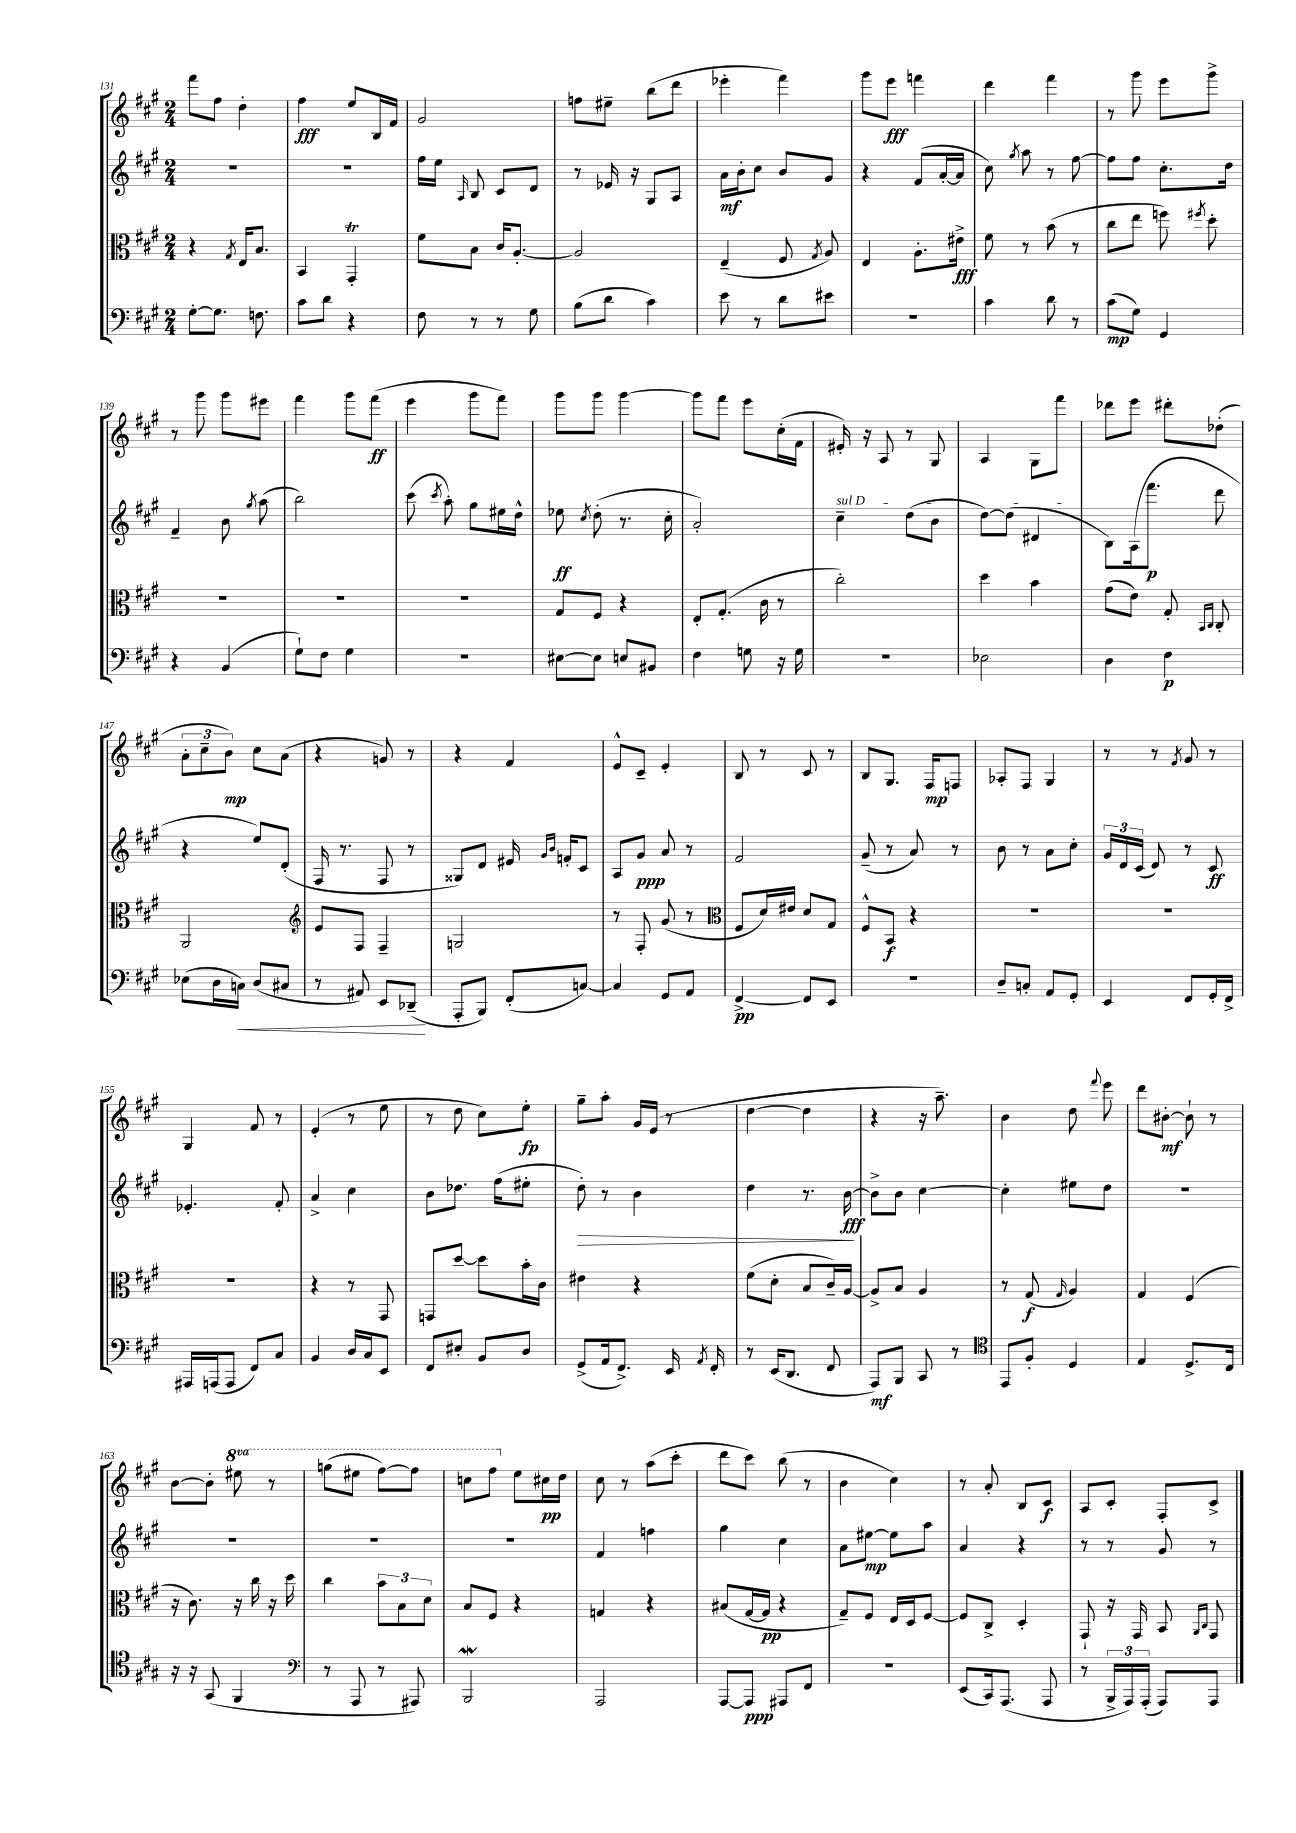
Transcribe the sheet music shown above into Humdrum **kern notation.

**kern	**dynam	**kern	**dynam	**kern	**dynam	**kern	**dynam
*part4	*part4	*part3	*part3	*part2	*part2	*part1	*part1
*staff4	*staff4	*staff3	*staff3	*staff2	*staff2	*staff1	*staff1
*clefF4	*	*clefC3	*	*clefG2	*	*clefG2	*
*k[f#c#g#]	*	*k[f#c#g#]	*	*k[f#c#g#]	*	*k[f#c#g#]	*
*M2/4	*	*M2/4	*	*M2/4	*	*M2/4	*
=131	=131	=131	=131	=131	=131	=131	=131
[8G#'\L	.	4r	.	2r	.	8fff#\L	.
8.G#\J]	.	.	.	.	.	8ff#\J	.
.	.	8qG#/	.	.	.	.	.
.	.	16E/KL	.	.	.	4dd'\	.
8.Fn\	.	8.B/J	.	.	.	.	.
=132	=132	=132	=132	=132	=132	=132	=132
8c#\L	.	4BB/	.	2r	.	4ff#\	fff
8d\J	.	.	.	.	.	.	.
4r	.	4GG#t'/	.	.	.	8ee/L	.
.	.	.	.	.	.	16B/L	.
.	.	.	.	.	.	16f#/JJ	.
=133	=133	=133	=133	=133	=133	=133	=133
8F#\	.	8f#\L	.	16ff#\LL	.	2g#/	.
.	.	.	.	16ee\JJ	.	.	.
.	.	.	.	16qqA/	.	.	.
8r	.	8B\J	.	8B/	.	.	.
8r	.	16c#/KL	.	8c#/L	.	.	.
.	.	[8.A'/J	.	.	.	.	.
8G#\	.	.	.	8d/J	.	.	.
=134	=134	=134	=134	=134	=134	=134	=134
(8B\L	.	2A/]	.	8r	.	8ffn\L	.
8d\J	.	.	.	16e-X/	.	8ee#X~\J	.
.	.	.	.	16r	.	.	.
4c#\)	.	.	.	8G#/L	.	(8bb\L	.
.	.	.	.	8A/J	.	8ddd\J	.
=135	=135	=135	=135	=135	=135	=135	=135
8e\	.	(4E~/	.	16a\LL	mf	4eee-X'\	.
.	.	.	.	16b'\J	.	.	.
8r	.	.	.	8cc#\J	.	.	.
8d\L	.	8F#/	.	8b/L	.	4fff#\)	.
.	.	8qG#/	.	.	.	.	.
8e#X\J	.	8A/)	.	8g#/J	.	.	.
=136	=136	=136	=136	=136	=136	=136	=136
2r	.	4E/	.	4r	.	8ggg#\L	.
.	.	.	.	.	.	8eee\J	fff
.	.	8.A'\L	.	(8f#/L	.	4fffn\	.
.	.	.	.	[16a'/L	.	.	.
.	.	16e#X^\Jk	fff	16a/JJ]	.	.	.
=137	=137	=137	=137	=137	=137	=137	=137
4c#\	.	8f#\	.	8cc#\)	.	4ddd\	.
.	.	.	.	8qgg#/	.	.	.
.	.	8r	.	8aa\	.	.	.
8d\	.	(8b\	.	8r	.	4fff#\	.
8r	.	8r	.	[8ff#\	.	.	.
=138	=138	=138	=138	=138	=138	=138	=138
(8c#\L	mp	8cc#\L	.	8ff#\L]	.	8r	.
8G#\J)	.	8ee\J	.	8ff#\J	.	8ggg#\	.
4GG#/	.	8ffn\)	.	8.cc#'\L	.	8eee\L	.
.	.	8qff#X/	.	.	.	.	.
.	.	8dd'\	.	.	.	8ggg#^\J	.
.	.	.	.	16dd\Jk	.	.	.
!!LO:LB:g=z
=139	=139	=139	=139	=139	=139	=139	=139
4r	.	2r	.	4f#~/	.	8r	.
.	.	.	.	.	.	8ggg#\	.
(4BB/	.	.	.	8b\	.	8ggg#\L	.
.	.	.	.	8qgg#/	.	.	.
.	.	.	.	(8aa\	.	8eee#X\J	.
=140	=140	=140	=140	=140	=140	=140	=140
8G#`\L)	.	2r	.	2bb\)	.	4fff#\	.
8F#\J	.	.	.	.	.	.	.
4G#\	.	.	.	.	.	8ggg#\L	.
.	.	.	.	.	.	(8fff#\J	ff
=141	=141	=141	=141	=141	=141	=141	=141
2r	.	2r	.	(8ccc#\	.	4eee\	.
.	.	.	.	8qccc#/	.	.	.
.	.	.	.	8aa'\)	.	.	.
.	.	.	.	8gg#\L	.	8ggg#\L	.
.	.	.	.	16ee#X\L	.	8fff#\J)	.
.	.	.	.	16dd^^\JJ	.	.	.
=142	=142	=142	=142	=142	=142	=142	=142
[8E#X\L	.	8G#/L	.	8ee-X\	ff	8ggg#\L	.
.	.	.	.	8qcc#/	.	.	.
8E#\J]	.	8F#/J	.	(8dd'\	.	8ggg#\J	.
8En/L	.	4r	.	8.r	.	[4ggg#\	.
8BB#X/J	.	.	.	.	.	.	.
.	.	.	.	16cc#'\	.	.	.
=143	=143	=143	=143	=143	=143	=143	=143
4F#\	.	8E'/L	.	2a'/)	.	8ggg#\L]	.
.	.	(8.G#'/J	.	.	.	8fff#\J	.
8Gn\	.	.	.	.	.	8eee\L	.
.	.	16c#\	.	.	.	.	.
16r	.	8r	.	.	.	(16cc#'\L	.
16G\	.	.	.	.	.	16f#\JJ	.
=144	=144	=144	=144	=144	=144	=144	=144
!	!	!	!	!LO:TX:a:i:t=sul D	!	!	!
2r	.	2cc#'\)	.	4cc#~\	.	16e#X'/)	.
.	.	.	.	.	.	16r	.
.	.	.	.	.	.	8A/	.
.	.	.	.	(8dd\L	.	8r	.
.	.	.	.	8b\J	.	8G#/	.
=145	=145	=145	=145	=145	=145	=145	=145
2E-X\	.	4dd\	.	[8dd\L)	.	4A/	.
.	.	.	.	(8dd\J]	.	.	.
.	.	4b\	.	4d#X/	.	8G#\L	.
.	.	.	.	.	.	8fff#\J	.
=146	=146	=146	=146	=146	=146	=146	=146
4D\	.	(8g#\L	.	8B\L)	.	8ddd-X\L	.
.	.	8e\J)	.	(16A\k	.	8eee\J	.
.	.	.	.	8.fff#\J	p	.	.
4F#\	p	8G#'/	.	.	.	8ddd#X'\L	.
.	.	16qqBB/LL	.	.	.	.	.
.	.	16qqC#/JJ	.	.	.	.	.
.	.	8C#'/	.	8ddd\	.	(8dd-X'\J	.
!!LO:LB:g=z
=147	=147	=147	=147	=147	=147	=147	=147
(8E-X\L	.	2AA/	.	4r	.	12a'\L	.
.	.	.	.	.	.	12cc#~\	.
16D\L	.	.	.	.	.	.	.
.	.	.	.	.	.	12b\J)	mp
!	!LO:HP:b	!	!	!	!	!	!
16Cn\JJ)	<	.	.	.	.	.	.
(8D/L	.	.	.	8ee/L)	.	8cc#\L	.
8C#X/J	.	.	.	(8d'/J	.	(8a\J	.
=148	=148	=148	=148	=148	=148	=148	=148
*	*	*clefG2	*	*	*	*	*
8r	.	8e/L	.	16F#/	.	4r	.
.	.	.	.	8.r	.	.	.
8AA#X/)	.	8F#/J	.	.	.	.	.
8EE/L	.	4F#~/	.	8F#/	.	8gn/)	.
(8DD-X~/J	.	.	.	8r	.	8r	.
.	[	.	.	.	.	.	.
=149	=149	=149	=149	=149	=149	=149	=149
8AAA'/L	.	2Gn/	.	8G##X/L)	.	4r	.
8BBB/J)	.	.	.	8d/J	.	.	.
(8FF#'/L	.	.	.	16e#X/	.	4f#/	.
.	.	.	.	16qqg#/LL	.	.	.
.	.	.	.	16qqb/JJ	.	.	.
.	.	.	.	16fn'/KL	.	.	.
[8Cn/J)	.	.	.	8c#/J	.	.	.
=150	=150	=150	=150	=150	=150	=150	=150
4C/]	.	8r	.	8A/L	.	8e^^/L	.
.	.	8F#'/	.	8g#/J	ppp	8c#~/J	.
8GG#/L	.	(8g#/	.	8a/	.	4e'/	.
8AA/J	.	8r	.	8r	.	.	.
=151	=151	=151	=151	=151	=151	=151	=151
*	*	*clefC3	*	*	*	*	*
[4FF#^/	pp	8F#/L	.	2f#/	.	8B/	.
.	.	16d/L)	.	.	.	8r	.
.	.	16e#X/JJ	.	.	.	.	.
8FF#/L]	.	8d/L	.	.	.	8c#/	.
8EE/J	.	8G#/J	.	.	.	8r	.
=152	=152	=152	=152	=152	=152	=152	=152
2r	.	8F#^^/L	.	(8g#~/	.	8B/L	.
.	.	8BB/J	f	8r	.	8.G#/J	.
.	.	4r	.	8a/)	.	.	.
.	.	.	.	.	.	16F#/KL	mp
.	.	.	.	8r	.	8Fn/J	.
=153	=153	=153	=153	=153	=153	=153	=153
8D~/L	.	2r	.	8b\	.	8A-X'/L	.
8Cn'/J	.	.	.	8r	.	8F#/J	.
8AA/L	.	.	.	8a\L	.	4G#/	.
8GG#'/J	.	.	.	8cc#'\J	.	.	.
=154	=154	=154	=154	=154	=154	=154	=154
4EE/	.	2r	.	24g#/LL	.	8r	.
.	.	.	.	24d/	.	.	.
.	.	.	.	(24c#/JJ	.	.	.
.	.	.	.	8d/)	.	8r	.
.	.	.	.	.	.	8qf#/	.
8FF#/L	.	.	.	8r	.	8g#/	.
16GG#'/L	.	.	.	8c#/	ff	8r	.
16FF#^/JJ	.	.	.	.	.	.	.
!!LO:LB:g=z
=155	=155	=155	=155	=155	=155	=155	=155
16AAA#X/LL	.	2r	.	4.e-X'/	.	4G#/	.
(16AAAn/J	.	.	.	.	.	.	.
8AAA/J	.	.	.	.	.	.	.
8FF#/L)	.	.	.	.	.	8f#/	.
8C#/J	.	.	.	8f#'/	.	8r	.
=156	=156	=156	=156	=156	=156	=156	=156
4BB/	.	4r	.	4a^/	.	(4e'/	.
16D/LL	.	8r	.	4cc#\	.	8r	.
16C#/J	.	.	.	.	.	.	.
8EE/J	.	8GG#/	.	.	.	8ee\	.
=157	=157	=157	=157	=157	=157	=157	=157
8FF#/L	.	8GGn/L	.	8b\L	.	8r	.
8E#X'/J	.	[8dd/J	.	8.dd-X\J	.	8dd\	.
8BB/L	.	8dd\L]	.	.	.	8cc#\L)	.
.	.	.	.	(16ff#\KL	.	.	.
8D/J	.	16b'\L	.	8ee#X'\J	.	8ee'\J	fp
.	.	16c#\JJ	.	.	.	.	.
=158	=158	=158	=158	=158	=158	=158	=158
!	!	!	!	!	!LO:HP:b	!	!
(8GG#^/L	.	4e#X\	.	8dd'\)	>	8gg#~\L	.
16AA/k	.	.	.	8r	.	8aa'\J	.
8.FF#^/J)	.	.	.	.	.	.	.
.	.	4r	.	4b\	.	16g#/LL	.
.	.	.	.	.	.	(16e/JJ	.
16EE/	.	.	.	.	.	8r	.
8qAA/	.	.	.	.	.	.	.
16FF#'/	.	.	.	.	.	.	.
=159	=159	=159	=159	=159	=159	=159	=159
8r	.	(8f#\L	.	4dd\	.	[4dd\	.
(16EE/KL	.	8d'\J	.	.	.	.	.
8.DD/J	.	.	.	.	.	.	.
.	.	8B/L	.	8.r	.	4dd\]	.
8FF#/	.	16c#~/L)	.	.	.	.	.
.	.	[16A/JJ	.	[16b\	fff	.	.
.	.	.	.	.	]	.	.
=160	=160	=160	=160	=160	=160	=160	=160
8AAA/L)	mf	8A^/L]	.	8b^\L]	.	4r	.
8BBB/J	.	8B/J	.	8b\J	.	.	.
8CC#/	.	4A/	.	[4cc#\	.	16r	.
.	.	.	.	.	.	8.aa~\)	.
8r	.	.	.	.	.	.	.
=161	=161	=161	=161	=161	=161	=161	=161
*clefC4	*	*	*	*	*	*	*
8EE/L	.	8r	.	4cc#'\]	.	4b\	.
8F#'/J	.	(8G#/	f	.	.	.	.
.	.	16qqG#/	.	.	.	.	.
4D/	.	4A/)	.	8ee#X\L	.	8dd\	.
.	.	.	.	.	.	8qqfff#/	.
.	.	.	.	8dd\J	.	8eee\	.
=162	=162	=162	=162	=162	=162	=162	=162
4E/	.	4G#/	.	2r	.	8ddd\L	.
.	.	.	.	.	.	[8b#X'\J	mf
8.D^/L	.	(4F#/	.	.	.	8b#`\]	.
.	.	.	.	.	.	8r	.
16C#/Jk	.	.	.	.	.	.	.
!!LO:LB:g=z
=163	=163	=163	=163	=163	=163	=163	=163
16r	.	16r	.	2r	.	[8b\L	.
16r	.	8.c#\)	.	.	.	.	.
(8GG#/	.	.	.	.	.	8b'\J]	.
*	*	*	*	*	*	*8va	*
4FF#/	.	16r	.	.	.	8eee#X\	.
.	.	16cc#\	.	.	.	.	.
.	.	16r	.	.	.	8r	.
.	.	16dd\	.	.	.	.	.
=164	=164	=164	=164	=164	=164	=164	=164
*clefF4	*	*	*	*	*	*	*
8r	.	4cc#\	.	2r	.	(8gggn\L	.
8AAA/	.	.	.	.	.	8eee#X\J	.
8r	.	12b\L	.	.	.	[8fff#\L)	.
.	.	12B\	.	.	.	.	.
8AAA#X/)	.	.	.	.	.	8fff#\J]	.
.	.	12d\J	.	.	.	.	.
=165	=165	=165	=165	=165	=165	=165	=165
2BBBW/	.	8B/L	.	2r	.	8cccn\L	.
.	.	8F#/J	.	.	.	8fff#\J	.
*	*	*	*	*	*	*X8va	*
.	.	4r	.	.	.	8ee\L	.
.	.	.	.	.	.	16cc#X\L	pp
.	.	.	.	.	.	16dd\JJ	.
=166	=166	=166	=166	=166	=166	=166	=166
2AAA/	.	4Gn/	.	4f#/	.	8cc#\	.
.	.	.	.	.	.	8r	.
.	.	4r	.	4ffn\	.	(8aa\L	.
.	.	.	.	.	.	8ccc#'\J	.
=167	=167	=167	=167	=167	=167	=167	=167
[8AAA/L	.	(8B#X/L	.	4gg#\	.	8ddd\L	.
8AAA/J]	ppp	[16G#/L	.	.	.	8ccc#\J)	.
.	.	16G#/JJ]	pp	.	.	.	.
8AAA#X/L	.	4r	.	4cc#\	.	(8bb\	.
8FF#/J	.	.	.	.	.	8r	.
=168	=168	=168	=168	=168	=168	=168	=168
2r	.	8G#~/L)	.	8a\L	.	4b\	.
.	.	8F#/J	.	[8ee#X\J	mp	.	.
.	.	16E/LL	.	8ee#\L]	.	4cc#\)	.
.	.	16D/J	.	.	.	.	.
.	.	[8F#/J	.	8aa\J	.	.	.
=169	=169	=169	=169	=169	=169	=169	=169
(8EE/L	.	8F#/L]	.	4a/	.	8r	.
16CC#/k)	.	8C#^/J	.	.	.	8a'/	.
(8.AAA/J	.	.	.	.	.	.	.
.	.	4D'/	.	4r	.	8B/L	.
8AAA/	.	.	.	.	.	8c#/J	f
=170	=170	=170	=170	=170	=170	=170	=170
8r	.	8GG#`/	.	8r	.	8A/L	.
24BBB^/LL	.	16r	.	8r	.	8c#'/J	.
24AAA/)	.	.	.	.	.	.	.
.	.	16GG#/	.	.	.	.	.
(24AAA'/JJ	.	.	.	.	.	.	.
8AAA/L)	.	8BB/	.	8g#/	.	8F#'/L	.
.	.	16qqAA/LL	.	.	.	.	.
.	.	16qqC#/JJ	.	.	.	.	.
8AAA/J	.	8GG#/	.	8r	.	8c#^/J	.
==	==	==	==	==	==	==	==
*-	*-	*-	*-	*-	*-	*-	*-
